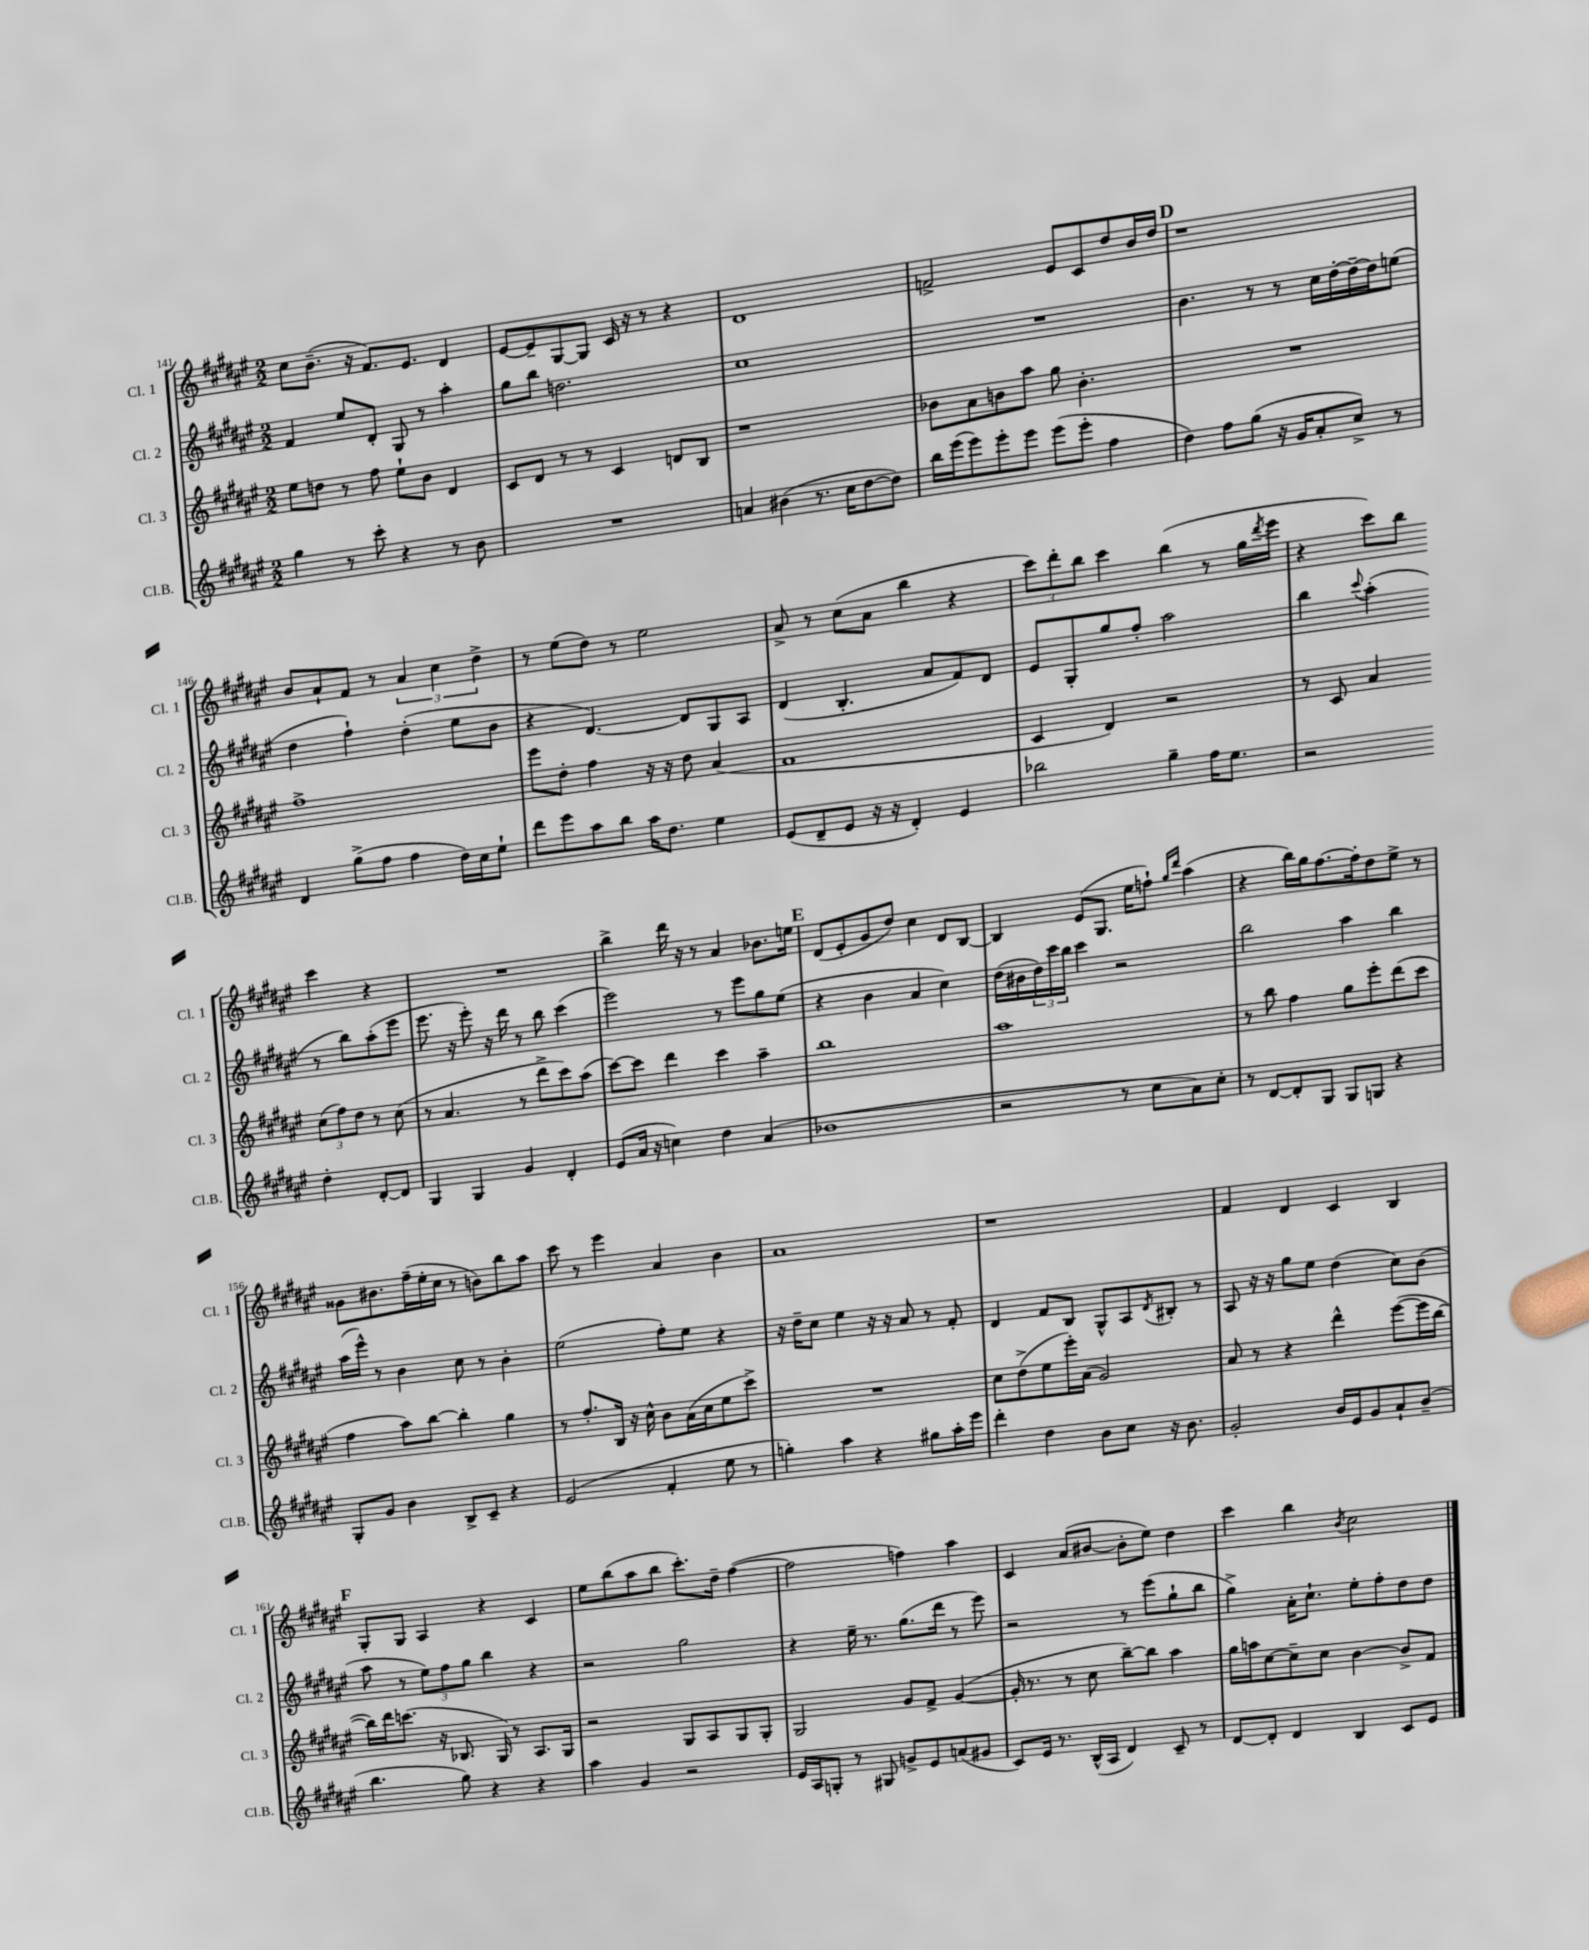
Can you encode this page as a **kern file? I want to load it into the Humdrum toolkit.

**kern	**kern	**kern	**kern
*staff4	*staff3	*staff2	*staff1
*clefG2	*clefG2	*clefG2	*clefG2
*k[f#c#g#d#a#e#]	*k[f#c#g#d#a#e#]	*k[f#c#g#d#a#e#]	*k[f#c#g#d#a#e#]
*M2/2	*M2/2	*M2/2	*M2/2
4gg#	8ee#	4f#	8cc#
.	8dd	.	(8.b~
8r	8r	8ee#	.
.	.	.	16r
8ccc#'	8ff#	8d#'	8.f#)
4r	8ee#`	8G#	.
.	.	.	8.e#
.	8b	8r	.
8r	4d#	4aa#'	4d#
8b	.	.	.
=	=	=	=
1r	8c#	8gg#	[8e#
.	8d#	8bb	8e#~]
.	8r	2.dd	[8G#
.	8r	.	8G#]
.	4c#	.	16c#
.	.	.	16r
.	.	.	8r
.	8d	.	4r
.	8B	.	.
=	=	=	=
4a	1r	1cc#	1d#
(4b#	.	.	.
8.r	.	.	.
16cc#	.	.	.
[8dd#	.	.	.
8dd#])	.	.	.
=	=	=	=
16bb	8b-	1r	2f^
(16eee#	.	.	.
8eee#)	8a#	.	.
8eee#'	8b	.	.
8eee#	8aa#	.	.
(8eee#	8gg#	.	8e#
8eee#'	4.b'	.	8c#
4ff#	.	.	8dd#
.	.	.	16b
.	.	.	16dd#
=	=	=	=
4dd#)	1r	4.b	1r
8ff#	.	.	.
(8gg#	.	8r	.
16r	.	8r	.
16g#	.	.	.
8a#'	.	16cc#	.
.	.	[16dd#'	.
8cc#^)	.	16dd#~_	.
.	.	16dd#]	.
8r	.	(8ee	.
=	=	=	=
4d#	1ff#^	4dd#	8b
.	.	.	8a#`
(8gg#^	.	4ff#`)	8f#
8ff#	.	.	8r
4ff#	.	(4dd#'	6a#
.	.	.	6cc#
16dd#)	.	8ee#	.
16cc#	.	.	.
.	.	.	6dd#^
8ee#`	.	8b	.
=	=	=	=
8ddd#	8eee#	4r	8r
8eee#	8dd#'	.	(8ee#
8aa#	4ff#	[4.d#)	8dd#)
8bb	.	.	8r
16aa#	16r	.	2ee#
8.dd#	16r	.	.
.	8dd#	8d#]	.
4ee#	(4a#	8G#	.
.	.	8A#	.
=	=	=	=
(8e#	1f#	(4d#	8a#^
8d#~	.	.	8r
8e#	.	4.B'	(8cc#
16r	.	.	8a#
16r	.	.	.
4d#')	.	.	4bb
.	.	8a#	.
4e#	.	8f#)	4r
.	.	8d#	.
=	=	=	=
2bb-	4c#	8e#	12ccc#)
.	.	.	12ddd#'
.	.	8G#'	.
.	.	.	12bb
.	4d#)	8gg#	4ccc#
.	.	8ff#'	.
4gg#~	2r	2aa#	(4bb
16ff#	.	.	8r
8.ee#	.	.	.
.	.	.	16gg#
.	.	.	8qddd#
.	.	.	16eee#
=	=	=	=
2r	8r	4bb	4r
.	8c#	.	.
.	.	8qqccc#	.
.	4a#	(4aa#'	8ccc#)
.	.	.	8bb
4dd#'	(12cc#	8r	4ccc#
.	12ff#)	.	.
.	.	8bb)	.
.	12dd#	.	.
[8d#'	8r	(8aa#'	4r
8d#]	(8cc#	8eee#	.
=	=	=	=
4G#	8r	8.eee#	1r
.	4.a#	.	.
.	.	16r	.
4G#	.	8eee#')	.
.	.	16r	.
.	.	16ddd#	.
4g#	8r	8r	.
.	8ddd#^	8bb	.
4d#'	8ccc#)	(4ccc#	.
.	(8aa#	.	.
=	=	=	=
(8e#	[8ccc#)	2eee#)	4bb^
16a#	8ccc#]	.	.
16r	.	.	.
4cc)	4ddd#	.	16ddd#
.	.	.	16r
.	.	.	8r
4dd#	4ccc#	8r	4a#
.	.	8eee#	.
(4a#	4aa#~	8gg#	8.b-
.	.	(8ee#	.
.	.	.	16ee
=	=	=	=
1b-	1bb	4r	(8d#
.	.	.	8e#'
.	.	4b	8g#
.	.	.	8dd#)
.	.	4a#	4cc#
.	.	4cc#)	8d#
.	.	.	[8B
=	=	=	=
2r	1aa#	(16dd#	4B]
.	.	16b#	.
.	.	24dd#)	.
.	.	24ccc#	.
.	.	24bb	.
.	.	4ccc#	(8e#
.	.	.	8.G#
8r	.	2r	.
.	.	.	16ee#
8cc#	.	.	8ff`)
.	.	.	16qqgg#
.	.	.	16qqddd#
8a#)	.	.	(4aa#
8cc#'	.	.	.
=	=	=	=
8r	8r	2bb	4r
[8d#	8bb	.	.
8d#']	4ff#	.	16bb)
.	.	.	16gg#
8G#	.	.	[8.ff#
8G#	8gg#	4aa#	.
.	.	.	16ff#']
8G	8eee#'	.	8dd#
4r	(8ddd#	4bb	8ee#^
.	8ccc#	.	8r
=	=	=	=
8G#'	4ff#	(16aa#	8g##
.	.	16eee#^^)	.
8g#	.	8r	8.b#
4b	8aa#)	4b	.
.	.	.	(16ff#~
.	[8bb	.	16ee#'
.	.	.	16cc#
8B^	4bb']	8cc#	8r
8c#~	.	8r	8b)
4r	4gg#	4b'	8bb
.	.	.	8aa#
=	=	=	=
(2e#	8r	(2ee#	8ccc#
.	8.ff#'	.	8r
.	.	.	4eee#
.	16B	.	.
.	16r	.	.
.	16cc#^^	.	.
4f#'	8b	8ff#')	4a#
.	(16a#	8ee#	.
.	16cc#	.	.
8ee#	8ee#	4r	4b
8r	8ccc#^)	.	.
=	=	=	=
4gg')	1r	16r	1a#
.	.	16dd#~	.
.	.	8cc#	.
4aa#	.	4ee#	.
4r	.	16r	.
.	.	16r	.
.	.	8a#	.
8gg#	.	8r	.
16aa#'	.	8f#'	.
16eee#	.	.	.
=	=	=	=
4ddd#'	8cc#	4d#	1r
.	(8dd#^	.	.
4dd#	8ee#	8f#	.
.	16eee#')	8B	.
.	(16a#	.	.
8b	2g#)	8G#^^	.
8cc#	.	8A#	.
.	.	8qd#	.
16r	.	8B#'	.
8.b	.	.	.
.	.	8r	.
=	=	=	=
2g#'	8a#	8A#	4f#
.	8r	16r	.
.	.	16r	.
.	4r	8gg#	4d#
.	.	8ee#	.
16b	4ddd#^^	(4dd#	4c#
16e#	.	.	.
8g#	.	.	.
8a#`	([8eee#	8cc#)	4B
(8b~	16eee#]	(8b	.
.	[16bb	.	.
=	=	=	=
4.bb	16bb])	8aa#	8G#'
.	16ddd#	.	.
.	(8.ccc	8r	8G#
.	.	12ee#)	4A#
.	16r	.	.
.	.	12ff#	.
8gg#)	8.B-	.	.
.	.	12gg#	.
4r	.	4bb	4r
.	16G#)	.	.
.	8r	.	.
4r	8.A#	4r	4c#
.	16G#	.	.
=	=	=	=
4aa#	2r	2r	8ee#
.	.	.	(8bb
4g#	.	.	8aa#
.	.	.	8bb
2r	8G#	2gg#	8.ccc#')
.	8A#	.	.
.	.	.	16dd#~
.	8G#	.	([4ff#
.	8G#'	.	.
=	=	=	=
16e#	2G#	4r	2ff#]
16A#	.	.	.
8G'	.	.	.
8r	.	16ee#~	.
.	.	8.r	.
8G#	.	.	.
8g^	8g#	(8.gg#	4ff)
8e#	8f#^	.	.
.	.	16ddd#	.
(8a	([4g#	8r	4aa#
8g#	.	8eee#)	.
=	=	=	=
8c#)	16g#']	2r	4c#
.	8.r	.	.
16e#	.	.	.
8.r	.	.	.
.	8r	.	(8a#
(16B^^	8cc#	.	[8b#
16A#	.	.	.
4d#)	[8bb~)	8r	8b#']
.	8bb]	(8eee#	8ee#)
8c#~	4aa#	8gg#`	4dd#
8r	.	8bb	.
=	=	=	=
[8d#	16gg#	4gg#^)	4ccc#
.	16aa	.	.
8d#']	[8cc#	.	.
4d#	8cc#~]	16a#'	4bb
.	.	8.cc#`	.
.	8cc#	.	.
.	.	.	8qb
4B	[4b	8ee#'	2cc#
.	.	8ff#'	.
8c#	8b^]	8dd#	.
8e#	8f#	8dd#	.
==	==	==	==
*-	*-	*-	*-
